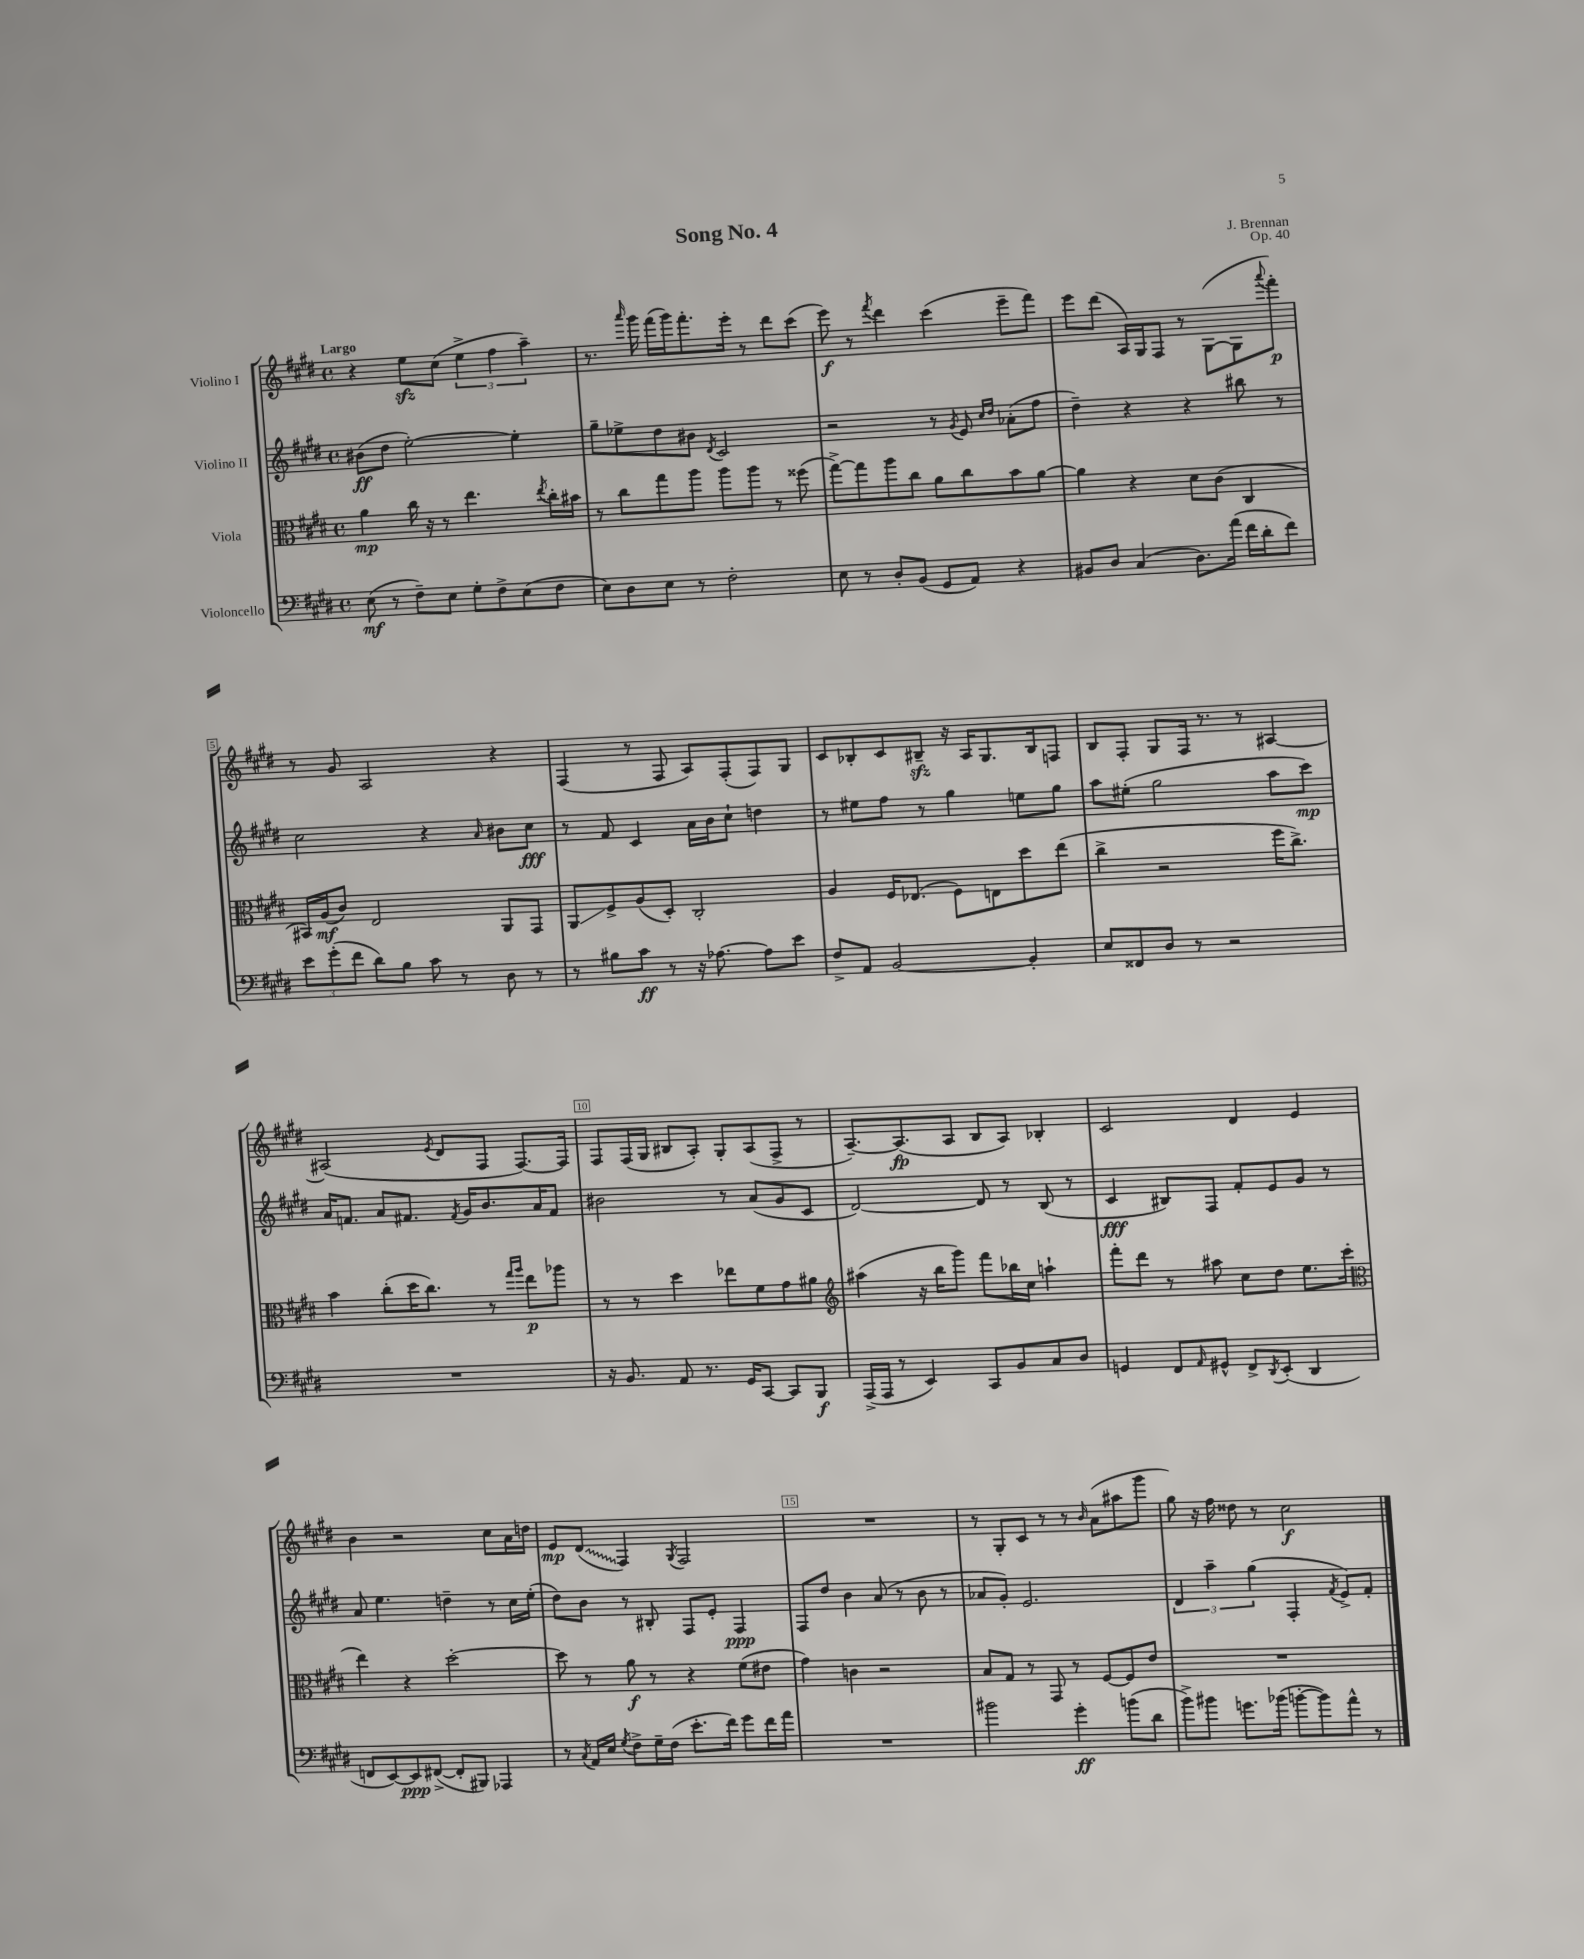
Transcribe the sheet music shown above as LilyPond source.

\header { title = "Song No. 4" composer = "J. Brennan" opus = "Op. 40" }
<<
\new StaffGroup <<
\new Staff = "s0" \with { instrumentName = "Violino I" } {
    \clef treble \key e \major \defaultTimeSignature \time 4/4 \tempo "Largo"
    r4 e''8\sfz cis''8( \tuplet 3/2 { e''4-> fis''4 a''4--) } |
    r8. \grace { a'''16 } gis'''16 fis'''16( gis'''16) fis'''8.-. e'''16-. r8 dis'''8 cis'''8( |
    e'''8\f) r8 \acciaccatura { fis'''8 } dis'''4 cis'''4( e'''8-- fis'''8) |
    e'''8 dis'''8( a16) gis16 fis8 r8 gis8~( gis8 \appoggiatura { a'''8 } fis'''8-.\p) |
    r8 gis'8 a2 r4 |
    fis4( r8 fis8 a8) fis8-.( fis8) gis8 |
    cis'8 bes8-. cis'8 bis8--\sfz r16 a16 gis8. bis16 f8 |
    b8 fis8-. gis8 fis16 r8. r8 ais4~ |
    ais2( \acciaccatura { e'8 } dis'8 fis8 fis8.~) fis16 |
    fis8 fis16( gis16 bis8 a8-.) gis8-. a8( fis8-> r8 |
    a8.~--) a8.\fp( a8 b8 a8) bes4-. |
    cis'2 dis'4 e'4 |
    b'4 r2 cis''8 a'16 d''16 |
    e'8\mp \once \override Glissando.style = #'zigzag dis'8\glissando( fis4) \acciaccatura { gis8 } fis2 |
    R1 |
    r8 gis8-. cis'8 r8 r8 \grace { b'16 } a'8( ais''8 gis'''8 |
    gis''8) r16 fis''16 disis''8 r8 cis''2\f \bar "|." |
}
\new Staff = "s1" \with { instrumentName = "Violino II" } {
    \clef treble \key e \major \defaultTimeSignature \time 4/4
    bis'8\ff( dis''8 e''2~-.) e''4-. |
    gis''8-- ees''8-> dis''8 bis'8 \acciaccatura { dis'8 } cis'2 |
    r2 r8 \acciaccatura { gis'8 } e'8 \grace { cis''16 dis''16 } aes'8-.( fis''8 |
    dis''4--) r4 r4 bis''8 r8 |
    cis''2 r4 \grace { a'16 } bis'8 cis''8\fff |
    r8 fis'8 cis'4 a'16 b'16 cis''8-! d''4 |
    r8 eis''8 fis''8 r8 gis''4 e''8 gis''8 |
    a''8 eis''8-.( gis''2 a''8 cis'''8\mp) |
    a'16 f'8. a'8 fis'8. \acciaccatura { fis'8 } gis'16 b'8. a'16 fis'8 |
    bis'2 r8 a'8( gis'8 cis'8 |
    dis'2~) dis'8 r8 b8( r8 |
    cis'4\fff bis8) fis8 fis'8-. e'8 gis'8 r8 |
    a'8 e''4. d''4-- r8 cis''16 e''16-.( |
    dis''8) b'8 r8 bis8-. fis8 e'8-. fis4\ppp |
    fis8 dis''8 b'4 a'8( r8 b'8 r8 |
    aes'8 gis'8-.) e'2. |
    \tuplet 3/2 { dis'4 a''4-- gis''4( } fis4-. \acciaccatura { fis'8 } e'8->) fis'8-. \bar "|." |
}
\new Staff = "s2" \with { instrumentName = "Viola" } {
    \clef alto \key e \major \defaultTimeSignature \time 4/4
    a'4\mp cis''16 r16 r8 e''4. \acciaccatura { e''8 } cis''16-. bis'16 |
    r8 cis''8 gis''8 a''8 a''8 a''8 r8 fisis''8( |
    gis''8~->) gis''8 a''8 cis''8 a'8 cis''8 b'8 a'8~ |
    a'4 r4 dis'8 cis'8( cis4 |
    bis,16) a16\mf( cis'8) e2 a,8 gis,8 |
    a,8\glissando fis8-> a8( dis8-.) cis2-. |
    a4 fis16 ees8.( fis8) e8 dis''8 e''8( |
    cis''4-> r2 fis''16 cis''8.->) |
    b'4 cis''8-.( dis''16 cis''8.) r8 \grace { gis''16 a''16 } e''8\p aes''8 |
    r8 r8 dis''4 ees''8 fis'8 gis'8 ais'8 |
    \clef treble ais''4( r16 b''16 gis'''8) fis'''8 bes''16 cis''16 a''4-! |
    fis'''8-. dis'''8 r8 ais''8 cis''8 dis''8 e''8. cis'''16( |
    \clef alto e''4) r4 dis''2~-. |
    dis''8 r8 a'8\f r8 r4 fis'8( eis'8 |
    gis'4) c'4 r2 |
    b8 gis8 r8 gis,8 r8 fis8~ fis8 e'8 |
    R1 \bar "|." |
}
\new Staff = "s3" \with { instrumentName = "Violoncello" } {
    \clef bass \key e \major \defaultTimeSignature \time 4/4
    e8\mf( r8 fis8--) e8 gis8-. fis8-> e8( fis8 |
    e8) dis8 e8 r8 fis2-. |
    e8 r8 dis8-. b,8( gis,8 a,8) r4 |
    bis,8 dis8 cis4( dis8.) a'16( fis'16 dis'16-. fis'8) |
    \tuplet 3/2 { e'8 gis'8-.( fis'8 } dis'8) b8 cis'8 r8 dis8 r8 |
    r8 bis8 cis'8\ff r8 r16 aes8.~ aes8 e'8 |
    fis8-> a,8 b,2~ b,4-. |
    e8 fisis,8 dis8 r8 r2 |
    R1 |
    r16 b,8. a,8 r8. gis,16 cis,8~ cis,8 b,,8\f |
    a,,16->( a,,16 r8 e,4) cis,8 b,8 cis8 dis8 |
    g,4 fis,8 \grace { a,16 } gis,8-^ fis,8-> \acciaccatura { dis,8 } e,8-.( dis,4 |
    f,8 e,8~) e,8\ppp fis,8~->( fis,8-. bis,,8) aes,,4 |
    r8 \acciaccatura { cis8 } a,16 e16 \acciaccatura { gis8 } fis8-> gis16-- fis16( e'8.-. fis'16) gis'8 fis'16 a'16 |
    R1 |
    bis'2 gis'4-.\ff b'8( dis'8 |
    b'8->) bis'8 g'8. bes'16( b'8~-. b'8) a'8-^ r8 \bar "|." |
}
>>
>>
\layout { \context { \Score \override BarNumber.break-visibility = ##(#f #t #t) barNumberVisibility = #(every-nth-bar-number-visible 5) \override BarNumber.stencil = #(make-stencil-boxer 0.1 0.3 ly:text-interface::print) } }
